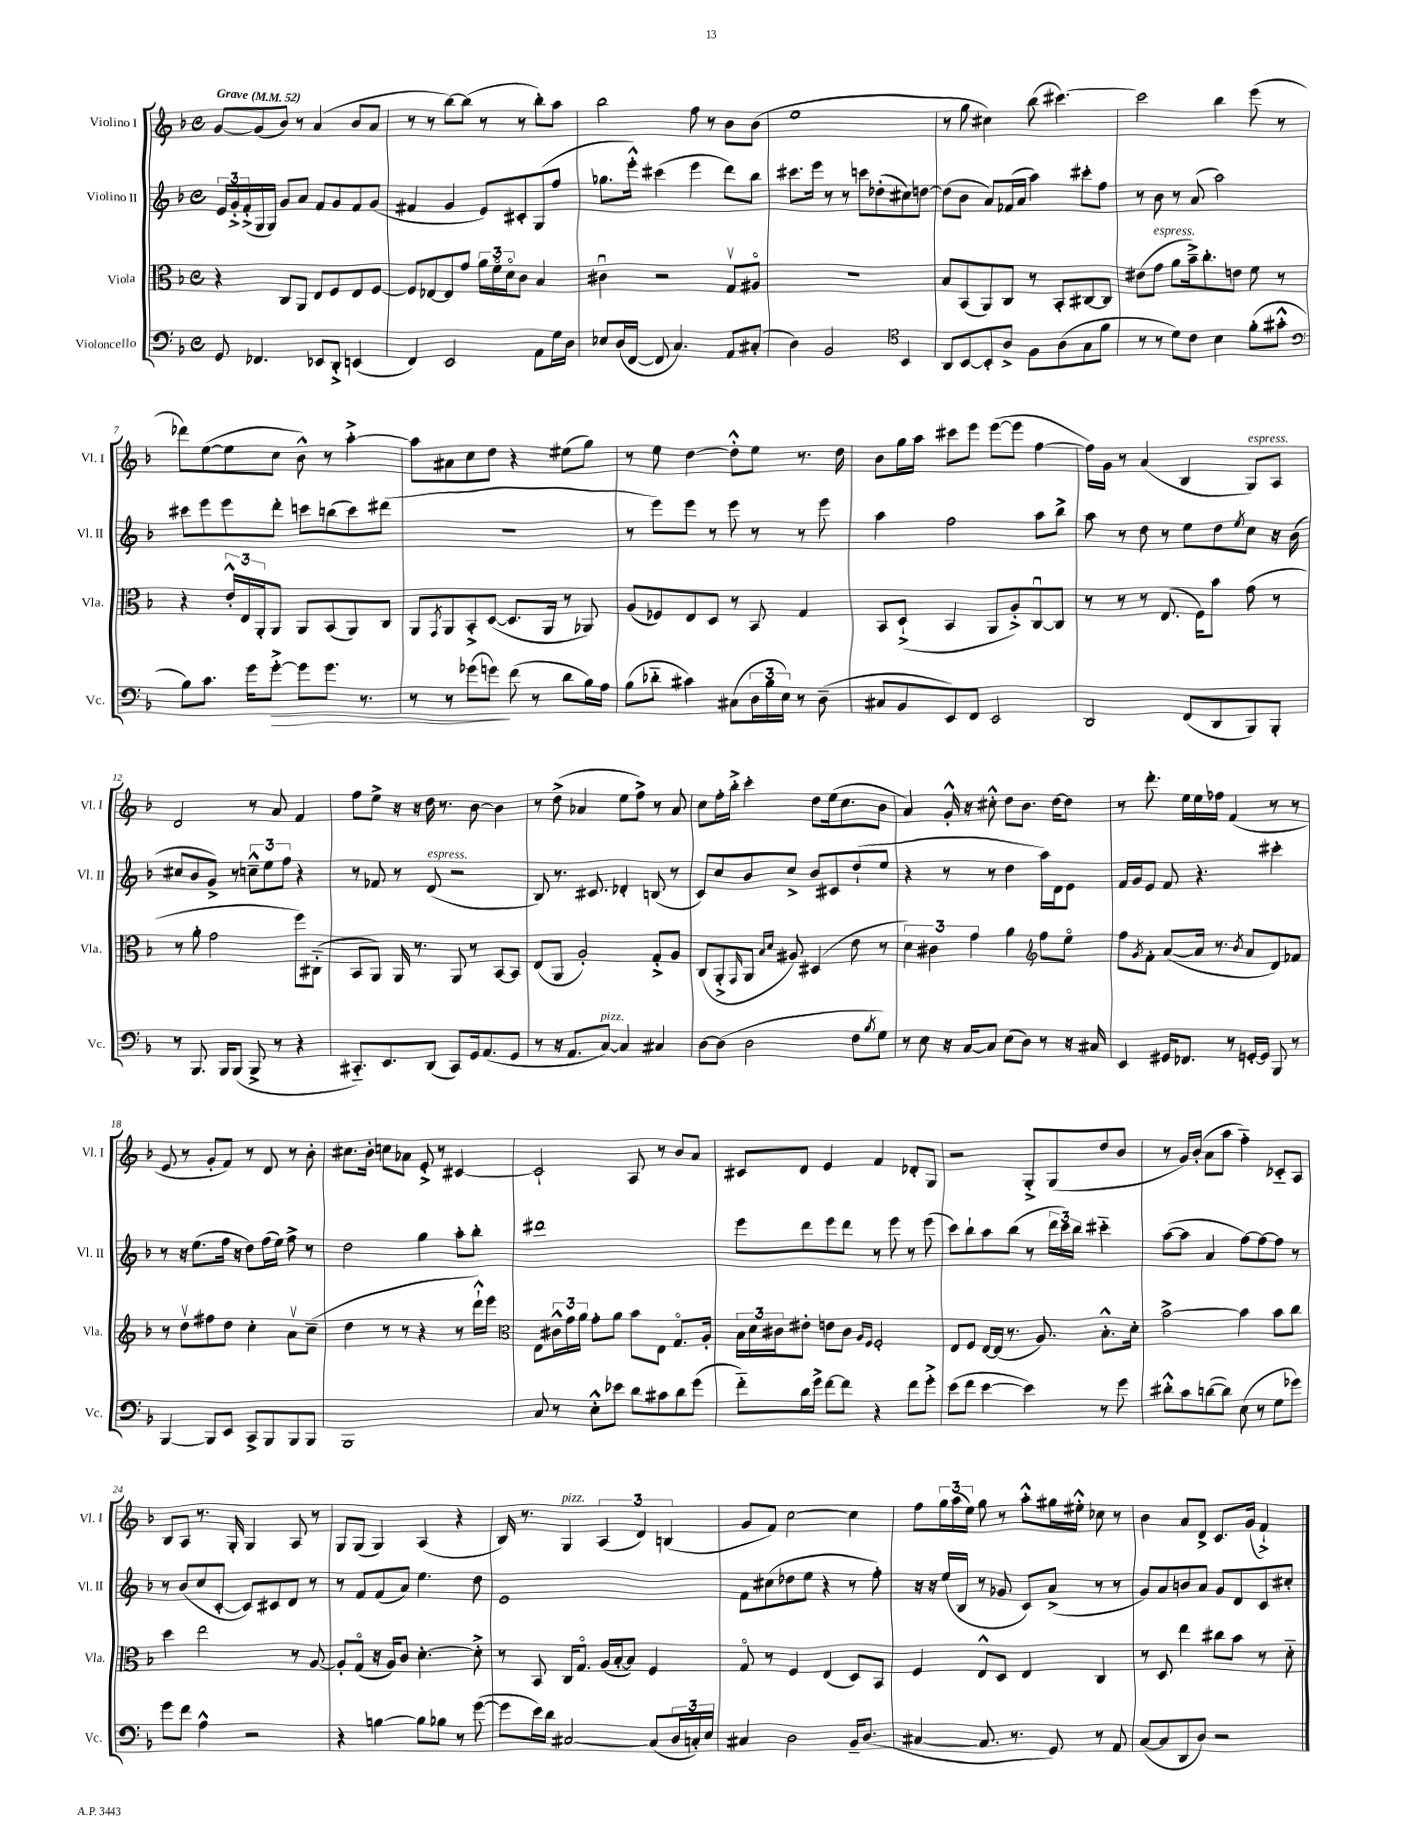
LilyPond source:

<<
\new StaffGroup <<
\new Staff = "s0" \with { instrumentName = "Violino I" shortInstrumentName = "Vl. I" } {
    \clef treble \key f \major \defaultTimeSignature \time 4/4 \tempo "Grave" 4 = 52
    g'8~ g'8( bes'8) r8 a'4( bes'8 a'8 |
    r8 r8 bes''8~) bes''8( r8 r8 bes''8-.) a''8 |
    bes''2 f''8 r8 bes'8 bes'8( |
    e''1 |
    r8 g''8 cis''4) bes''8( cis'''4.~) |
    cis'''2 bes''4 e'''8( r8 |
    des'''8) e''8~( e''8 c''8 bes'8-^) r8 a''4~-.-> |
    a''8 ais'8 c''8 d''8 r4 eis''8( g''8) |
    r8 e''8 d''4~ d''8-.-^ e''8 r8. d''16 |
    bes'8 g''16 a''16 cis'''8 e'''8 e'''8~( e'''8 f''4~ |
    f''16) g'16 r8 a'4( bes4 g8^\markup { \italic "espress." }) a8 |
    d'2 r8 a'8 f'4 |
    f''8 e''8-> r16 r16 d''16 r8. bes'8~ bes'4 |
    r8 d''8->( aes'4 e''8 f''8->) r8 aes'8 |
    c''8 f''16-. bes''16-.-> c'''4-. d''8 e''16( c''8. bes'8 |
    a'4) g'16-.-^ r16 cis''8-.-^ d''8 bes'8. d''16~ d''8 |
    r8 d'''8.-. e''16 e''16 fes''16 f'4( r8 r8 |
    e'8 r8 g'8-. f'8) r8 d'8 r8 bes'8-. |
    cis''8. bes'16-. c''8 aes'8 e'8-.-> r8 cis'4~ |
    cis'2-! a8 r8 bes'8 a'8 |
    cis'8 d'8 e'4 f'4 des'8-. g8 |
    r2 g8-.-> g8( d''8 bes'8 |
    r8 g'16) bes'16-.( a'8 a''8 f''4-_) ces'8-_ a8 |
    bes8 a8 r8. g16-. g4 a8 r8 |
    g8 g8( g4) a4( r4 |
    bes16) r8. g4^\markup { \italic "pizz." } \tuplet 3/2 { a4( d'4) b4( } |
    g'8 f'8) c''2~ c''4 |
    f''8 \tuplet 3/2 { g''16 a''16( e''16) } g''8 r8 a''8-.-^ gis''16 eis''16-.-^ ces''8 r8 |
    bes'4 a'8 d'8-> c'8. g'16( f'4-!->) \bar "|." |
}
\new Staff = "s1" \with { instrumentName = "Violino II" shortInstrumentName = "Vl. II" } {
    \clef treble \key f \major \defaultTimeSignature \time 4/4
    \tuplet 3/2 { e'16 g'16-.-> f'16-.->( } g16 g16) g'8 a'8 f'8 g'8 f'8 g'8( |
    fis'4 g'4 e'8) cis'8-. g8( f''8 |
    ges''8. e'''16-.-^) cis'''4( e'''4 d'''8) bes''8 |
    cis'''8. e'''16 r8 r8 c'''8 des''8-.( cis''8) d''8~ |
    d''8( bes'8 a'8) fes'16( a'16 a''4) cis'''8-. f''8 |
    r8 bes'8 r8 a'8( a''2) |
    cis'''8 e'''8 e'''8 d'''8-. c'''8 b''8( c'''8) dis'''8( |
    R1 |
    r8 e'''8) e'''8 r8 e'''8 r8 r8 e'''8 |
    a''4 f''2 a''8 bes''8-> |
    a''8 r8 d''8 r8 e''8 d''8 \acciaccatura { e''8 } c''8 r16 bes'16( |
    cis''8 bes'8 g'8->) r8 \tuplet 3/2 { c''8---^ e''8 f''8 } r4 |
    r8 fes'8 r8 d'8^\markup { \italic "espress." }( r2 |
    bes8) r8. cis'8. des'4-. b8( r8 |
    c'8) c''8 bes'8 c''8-> bes'8 cis'8 d''8-!( e''8 |
    r4 r8 r8 d''4 a''16) d'16 e'8 |
    f'16 g'16 e'8 f'8 r4. cis'''4-. |
    r8 r16 e''8.( f''16 r16 d''8) f''16( e''16) f''8-> r8 |
    d''2 g''4 a''8-. bes''8-. |
    dis'''1 |
    e'''8 d'''8 e'''8 d'''8 r8 e'''8 r8 e'''8( |
    c'''8) bes''8-! a''8 bes''8( r8 \tuplet 3/2 { d'''16 c'''16) bes''16 } cis'''4-_ |
    a''8~( a''8 a'4 f''8~) f''8~ f''8 r8 |
    r8 bes'8( c''8 c'8~-. c'8) cis'8 d'8 r8 |
    r8 f'8 f'8( a'8) e''4. d''8 |
    e'1 |
    f'8 cis''8( des''8 e''8 r4 r8 f''8-.) |
    r16 r16 e''16( bes16 r8 ges'8 c'8) a'8->( r8 r8 |
    g'8) a'8 b'8 a'8 g'8 d'8 c'8 cis''8-. \bar "|." |
}
\new Staff = "s2" \with { instrumentName = "Viola" shortInstrumentName = "Vla." } {
    \clef alto \key f \major \defaultTimeSignature \time 4/4
    r4 c8 a,8 e8 f8 e8 f8~ |
    f8 ees8~ ees8 g'8 \tuplet 3/2 { a'16 f'16\flageolet d'16\flageolet } c'8 bes4 |
    cis'4\downbow r2 g8\upbow ais8\flageolet |
    R1 |
    bes8 bes,8( a,8) c8 r8 bes,8-. cis8~ cis8 |
    eis'8( g'8^\markup { \italic "espress." } a'8 bes'16--->) c''8.-. e'8 f'8 r8 |
    r4 \tuplet 3/2 { e'16-.-^ e16 a,16-. } a,8 a,8 bes,8( a,8) c8 |
    a,8 \acciaccatura { g,8 } a,8 bes,8-.-> d8~( d8. a,16 r8 aes,8) |
    a8( fes8) e8 d8 r8 bes,8 g4 |
    bes,8 d8-!->( bes,4 a,8 a8-.->) c8~\downbow c8 |
    r8 r8 r8 e8.( f16) bes'8 g'8( r8 |
    r8 a'8-. g'2 f''8) cis8-_( |
    bes,8 a,8) a,16 r8. a,8 r8 bes,8~ bes,8 |
    e8( a,8 a2-.) g8-.-> a8 |
    c8( a,8-.-> \grace { g,16 } a,8 \grace { bes16 d'16 } ais8) dis4( e'8 r8 |
    \tuplet 3/2 { d'4) cis'4 g'4 } a'4 \clef treble f''8 e''8\flageolet |
    f''8 \acciaccatura { g'8 } f'8-. a'8~( a'16 r8. \acciaccatura { bes'8 } a'8 d'8) fes'8 |
    r8 d''8\upbow fis''8 d''8 c''4-. a'8\upbow c''8--( |
    d''4 r8 r8 r4 r8 d'''16-!-^) e'''16 |
    \clef alto e8 \tuplet 3/2 { cis'16-^ g'16 a'16 } g'8-. a'8 bes'8 e8 g8.\flageolet a16-. |
    \tuplet 3/2 { bes16 d'16 cis'16 } eis'8-. e'8 cis'8 \grace { a16 f16 } f2-. |
    e8 f8 e16~ e16( r8. a8.) bes8.-.-^ d'16-. |
    bes'2~-> bes'4 bes'8 c''8 |
    d''4 e''2 r8 a8~ |
    a8-. g8\flageolet( r16 a16) c'8 d'4.~-. d'8-.-> |
    r8 bes,8 c16 g8.\flageolet a16( bes16~-. bes8) f4 |
    g8\flageolet r8 f4 e4( d8) bes,8 |
    f4 e8-^ d8 e4 c4 |
    r8 d8 e''4 cis''8 bes'8 r8 d'8-_ \bar "|." |
}
\new Staff = "s3" \with { instrumentName = "Violoncello" shortInstrumentName = "Vc." } {
    \clef bass \key f \major \defaultTimeSignature \time 4/4
    g,8 fes,4. ees,8 d,8-.-> e,4( |
    f,4) e,2 a,8 g16 d16 |
    ees8 d16( f,16~ f,8 c4.) a,8 cis8-.( |
    d4) bes,2 \clef tenor bes,4 |
    a,8 bes,8~ bes,8-. a8-> f8 a8( g8 f'8 |
    r8 r8 d'8) c'8 bes4 f'8-.( gis'8-.-^ |
    \clef bass bes8) c'8. g'16 g'8~-.->\> g'8 g'8. r8. |
    r8 r8 ges'8( g'8\!) f'8( r8 d'8 bes16) a16 |
    bes8( des'8-_ cis'4) cis8( \tuplet 3/2 { d16 bes16 e16) } r8 d8--( |
    cis8 bes,8 e,8) f,8 e,2 |
    d,2 f,8( d,8 bes,,8) bes,,8-. |
    r8 bes,,8. bes,,16 bes,,8( bes,,8-> r8 r4 |
    cis,8.-_) e,8. d,8( cis,8) g,16 a,8.( g,8 |
    r8 r16 a,8. c8~^\markup { \italic "pizz." }) c4 cis4 |
    d8~ d8( d2 f8 \acciaccatura { bes8 } g8) |
    r8 e8 r16 c16~ c8 e8( d8) r8 r16 cis16 |
    e,4 gis,16 fes,8. r8 g,16~-. g,16 bes,,8 r8 |
    bes,,4~ bes,,8 e,8 c,8-> bes,,8 bes,,8 bes,,8 |
    bes,,1 |
    c8 r8 e8-.-^ ees'8 d'8 cis'8 d'8 g'8( |
    f'8-_) d'16 g'16-> f'8~ f'8 r4 f'8 g'8-.-> |
    e'8( f'8 e'4~ e'4) r8 g'8 |
    dis'8-.-^ c'8 d'8~( d'8) e8( r8 g8 ges'8) |
    g'8 f'8 a4-^ r2 |
    r4 b4~ b8 bes8 r8 g'8~( |
    g'8 e'16) d'16 cis2~ cis8( \tuplet 3/2 { d16 c16-.) e16 } |
    cis4 d2 bes,16-- d8.( |
    cis4~ cis8. r8. g,8) r8 a,8 |
    c8~( c8 d,8 d8) r2 \bar "|." |
}
>>
>>
